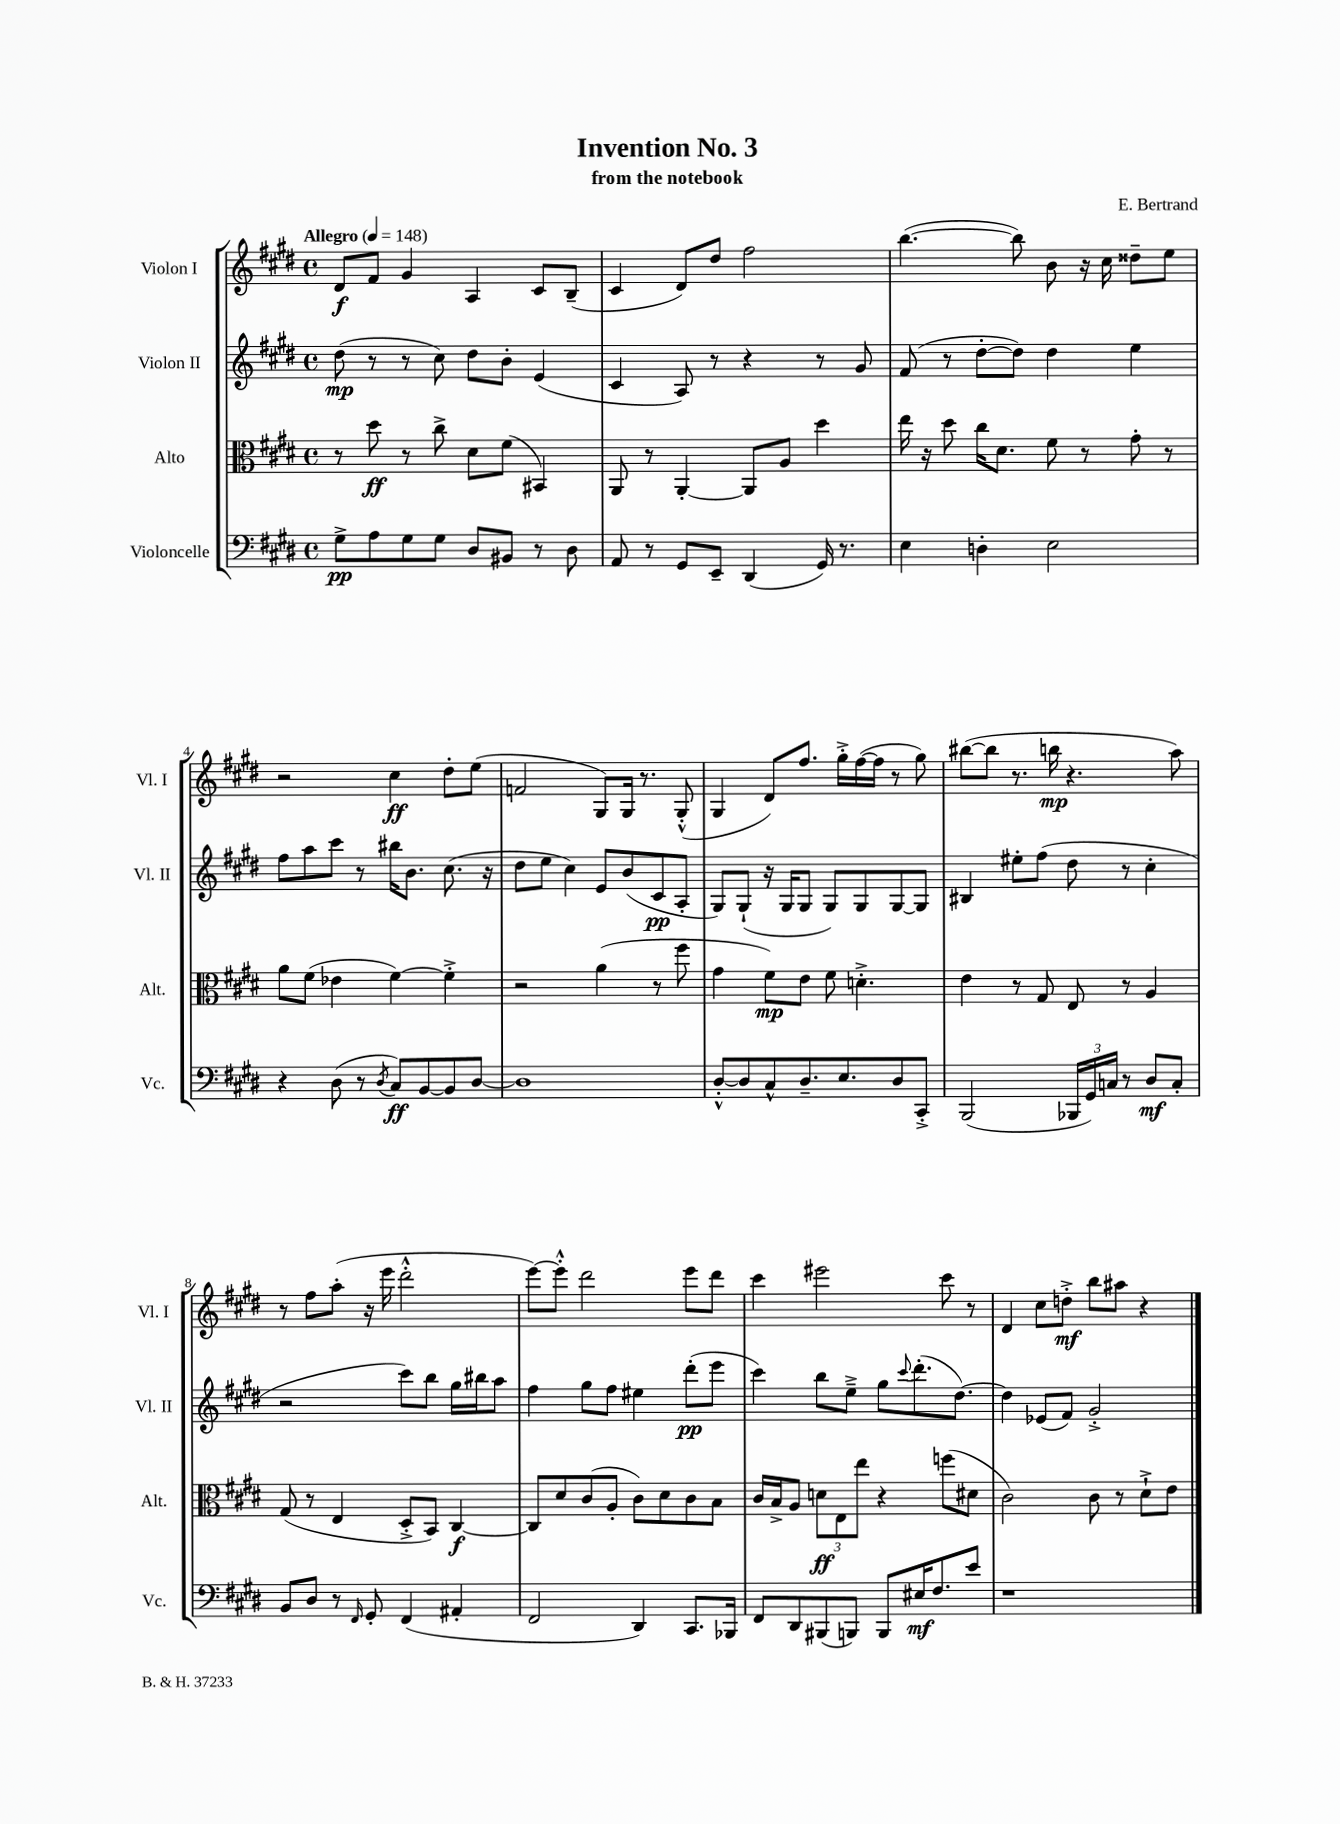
\header { title = "Invention No. 3" composer = "E. Bertrand" subtitle = "from the notebook" }
<<
\new StaffGroup <<
\new Staff = "s0" \with { instrumentName = "Violon I" shortInstrumentName = "Vl. I" } {
    \clef treble \key e \major \defaultTimeSignature \time 4/4 \tempo "Allegro" 4 = 148
    dis'8\f fis'8 gis'4 a4 cis'8 b8--( |
    cis'4 dis'8) dis''8 fis''2 |
    b''4.~( b''8) b'8 r16 cis''16 disis''8-- e''8 |
    r2 cis''4\ff dis''8-. e''8( |
    f'2 gis8) gis16 r8. gis8-.-^( |
    gis4 dis'8) fis''8. gis''16-.-> fis''16~( fis''16 r8 gis''8) |
    bis''8~( bis''8 r8. b''16\mp r4. a''8) |
    r8 fis''8 a''8-.( r16 e'''16 dis'''2-.-^ |
    e'''8~) e'''8-.-^ dis'''2 e'''8 dis'''8 |
    cis'''4 eis'''2 cis'''8 r8 |
    dis'4 cis''8 d''8-.->\mf b''8 ais''8 r4 \bar "|." |
}
\new Staff = "s1" \with { instrumentName = "Violon II" shortInstrumentName = "Vl. II" } {
    \clef treble \key e \major \defaultTimeSignature \time 4/4
    dis''8\mp( r8 r8 cis''8) dis''8 b'8-. e'4( |
    cis'4 a8) r8 r4 r8 gis'8 |
    fis'8( r8 dis''8~-. dis''8) dis''4 e''4 |
    fis''8 a''8 cis'''8 r8 bis''16 b'8. cis''8.( r16 |
    dis''8 e''8 cis''4) e'8 b'8( cis'8\pp a8-. |
    gis8) gis8-!( r16 gis16 gis8 gis8) gis8 gis8~ gis8 |
    bis4 eis''8-. fis''8( dis''8 r8 cis''4-. |
    r2 cis'''8) b''8 gis''16 bis''16 a''8 |
    fis''4 gis''8 fis''8 eis''4 dis'''8-.\pp( e'''8 |
    cis'''4) b''8 e''8---> gis''8 \appoggiatura { cis'''8 } dis'''8.-.( dis''8.~) |
    dis''4 ees'8( fis'8) gis'2-.-> \bar "|." |
}
\new Staff = "s2" \with { instrumentName = "Alto" shortInstrumentName = "Alt." } {
    \clef alto \key e \major \defaultTimeSignature \time 4/4
    r8 dis''8\ff r8 cis''8-> dis'8 fis'8( bis,4) |
    a,8 r8 a,4~-. a,8 a8 dis''4 |
    e''16 r16 dis''8 cis''16 dis'8. fis'8 r8 gis'8-. r8 |
    a'8 fis'8( ees'4 fis'4~) fis'4-.-> |
    r2 a'4( r8 fis''8 |
    gis'4 fis'8\mp) e'8 fis'8 d'4.-.-> |
    e'4 r8 gis8 e8 r8 a4 |
    gis8( r8 e4 dis8-.-> b,8) cis4~\f |
    cis8 dis'8 cis'8( a8-. cis'8) dis'8 cis'8 b8 |
    cis'16 b16-> a8 \tuplet 3/2 { d'8\ff e8 e''8 } r4 f''8( dis'8 |
    cis'2) cis'8 r8 dis'8-!-> e'8 \bar "|." |
}
\new Staff = "s3" \with { instrumentName = "Violoncelle" shortInstrumentName = "Vc." } {
    \clef bass \key e \major \defaultTimeSignature \time 4/4
    gis8->\pp a8 gis8 gis8 dis8 bis,8 r8 dis8 |
    a,8 r8 gis,8 e,8-- dis,4( gis,16) r8. |
    e4 d4-. e2 |
    r4 dis8( r8 \acciaccatura { dis8 } cis8\ff) b,8~ b,8 dis8~ |
    dis1 |
    dis8~-.-^ dis8 cis8-^ dis8.-- e8. dis8 cis,8-.-> |
    b,,2( \tuplet 3/2 { bes,,16 gis,16) c16 } r8 dis8\mf c8-. |
    b,8 dis8 r8 \grace { fis,16 } gis,8-. fis,4( ais,4-. |
    fis,2 dis,4) cis,8. bes,,16 |
    fis,8 dis,8 bis,,8( b,,8) b,,8 eis16\mf fis8. e'8 |
    r1 \bar "|." |
}
>>
>>
